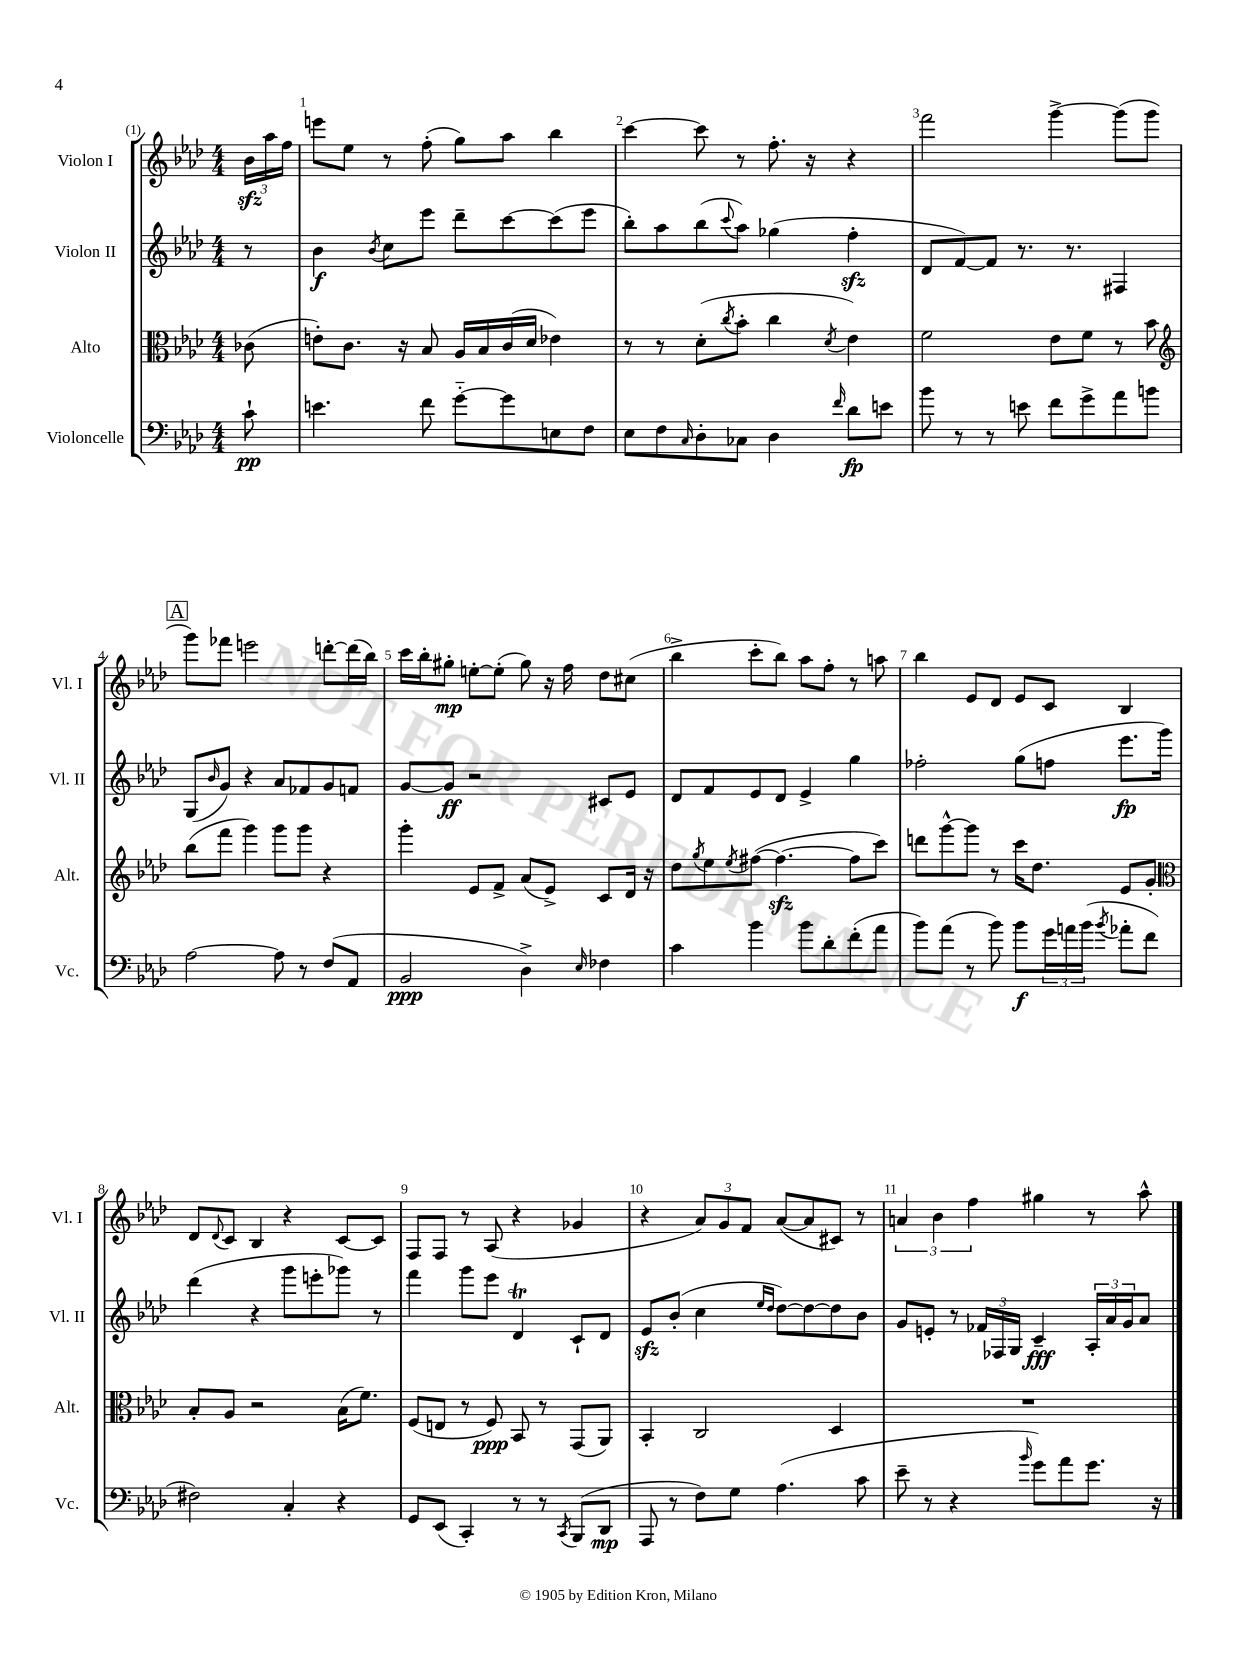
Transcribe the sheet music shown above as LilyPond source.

<<
\new StaffGroup <<
\new Staff = "s0" \with { instrumentName = "Violon I" shortInstrumentName = "Vl. I" } {
    \clef treble \key aes \major \numericTimeSignature \time 4/4 \partial 8
    \tuplet 3/2 { bes'16\sfz aes''16 f''16 } |
    e'''8 ees''8 r8 f''8-.( g''8) aes''8 bes''4 |
    c'''4~ c'''8 r8 f''8.-. r16 r4 |
    f'''2 g'''4~-> g'''8( g'''8 |
    \mark \markup { \box "A" } g'''8) fes'''8 e'''2 d'''8~-. d'''16( bes''16) |
    c'''16 bes''16-. gis''8-.\mp e''8~-. e''8-.( gis''8) r16 f''16 des''8 cis''8( |
    bes''4-> c'''8-. bes''8) aes''8 f''8-. r8 a''8 |
    bes''4 ees'8 des'8 ees'8 c'8 bes4 |
    des'8 \appoggiatura { des'8 } c'8 bes4 r4 c'8~ c'8 |
    f8 f8 r8 aes8( r4 ges'4 |
    r4 \tuplet 3/2 { aes'8) g'8 f'8 } aes'8~( aes'8 cis'8) r8 |
    \tuplet 3/2 { a'4 bes'4 f''4 } gis''4 r8 aes''8-^ \bar "|." |
}
\new Staff = "s1" \with { instrumentName = "Violon II" shortInstrumentName = "Vl. II" } {
    \clef treble \key aes \major \numericTimeSignature \time 4/4 \partial 8
    r8 |
    bes'4\f \acciaccatura { bes'8 } c''8 ees'''8 des'''8-- c'''8~ c'''8( ees'''8 |
    bes''8-.) aes''8 bes''8( \appoggiatura { c'''8 } aes''8) ges''4( f''4-.\sfz |
    des'8 f'8~) f'8 r8. r8. fis4 |
    \mark \markup { \box "A" } g8( \grace { bes'16 } g'8) r4 aes'8 fes'8 g'8 f'8 |
    g'8~ g'8\ff r2 cis'8 ees'8 |
    des'8 f'8 ees'8 des'8 ees'4-> g''4 |
    fes''2-. g''8( f''8 ees'''8.\fp g'''16) |
    des'''4( r4 g'''8 e'''8-. ges'''8) r8 |
    f'''4 g'''8 ees'''8 des'4\trill c'8-! des'8 |
    ees'8\sfz bes'8-.( c''4 \grace { ees''16 des''16 } des''8~) des''8~ des''8 bes'8 |
    g'8 e'8-. r8 \tuplet 3/2 { fes'16 fes16 g16 } c'4--\fff \tuplet 3/2 { aes16-. aes'16 g'16 } aes'8 \bar "|." |
}
\new Staff = "s2" \with { instrumentName = "Alto" shortInstrumentName = "Alt." } {
    \clef alto \key aes \major \numericTimeSignature \time 4/4 \partial 8
    ces'8( |
    e'8-.) c'8. r16 bes8 aes16 bes16 c'16( des'16 ees'4) |
    r8 r8 des'8-.( \acciaccatura { c''8 } bes'8-. c''4 \acciaccatura { des'8 } ees'4) |
    f'2 ees'8 f'8 r8 bes'8 |
    \mark \markup { \box "A" } \clef treble bes''8( f'''8 g'''4) g'''8 g'''8 r4 |
    g'''4-. ees'8 f'8-> aes'8( ees'8->) c'8 des'16 r16 |
    des''8 \acciaccatura { g''8 } ees''8 \acciaccatura { ees''8 } fis''8~( fis''4.~\sfz fis''8 c'''8) |
    d'''8 g'''8~-^ g'''8 r8 c'''16 des''8. ees'8 g'8-. |
    \clef alto bes8-. aes8 r2 bes16( f'8.) |
    f8( e8 r8 f8\ppp) bes,8 r8 g,8( aes,8) |
    bes,4-. c2 des4 |
    R1 \bar "|." |
}
\new Staff = "s3" \with { instrumentName = "Violoncelle" shortInstrumentName = "Vc." } {
    \clef bass \key aes \major \numericTimeSignature \time 4/4 \partial 8
    c'8-!\pp |
    e'4. f'8 g'8~-_ g'8 e8 f8 |
    ees8 f8 \grace { c16 } des8-. ces8 des4 \grace { f'16 } des'8\fp e'8 |
    bes'8 r8 r8 e'8 f'8 g'8-> aes'8 b'8 |
    \mark \markup { \box "A" } aes2~ aes8 r8 f8( aes,8 |
    bes,2\ppp des4->) \grace { ees16 } fes4 |
    c'4 bes'4 bes'8 des'8-. f'8-.( aes'8 |
    bes'8) aes'8( r8 bes'8) bes'8\f \tuplet 3/2 { g'16 a'16 bes'16( } \acciaccatura { bes'8 } aes'8-. f'8 |
    fis2) c4-. r4 |
    g,8 ees,8( c,4-.) r8 r8 \acciaccatura { c,8 } bes,,8( des,8\mp |
    aes,,8 r8 f8) g8 aes4.( c'8 |
    ees'8-- r8 r4 \grace { bes'16 } g'8) aes'8 g'8. r16 \bar "|." |
}
>>
>>
\layout { \context { \Score \override BarNumber.break-visibility = ##(#f #t #t) barNumberVisibility = #all-bar-numbers-visible } }
